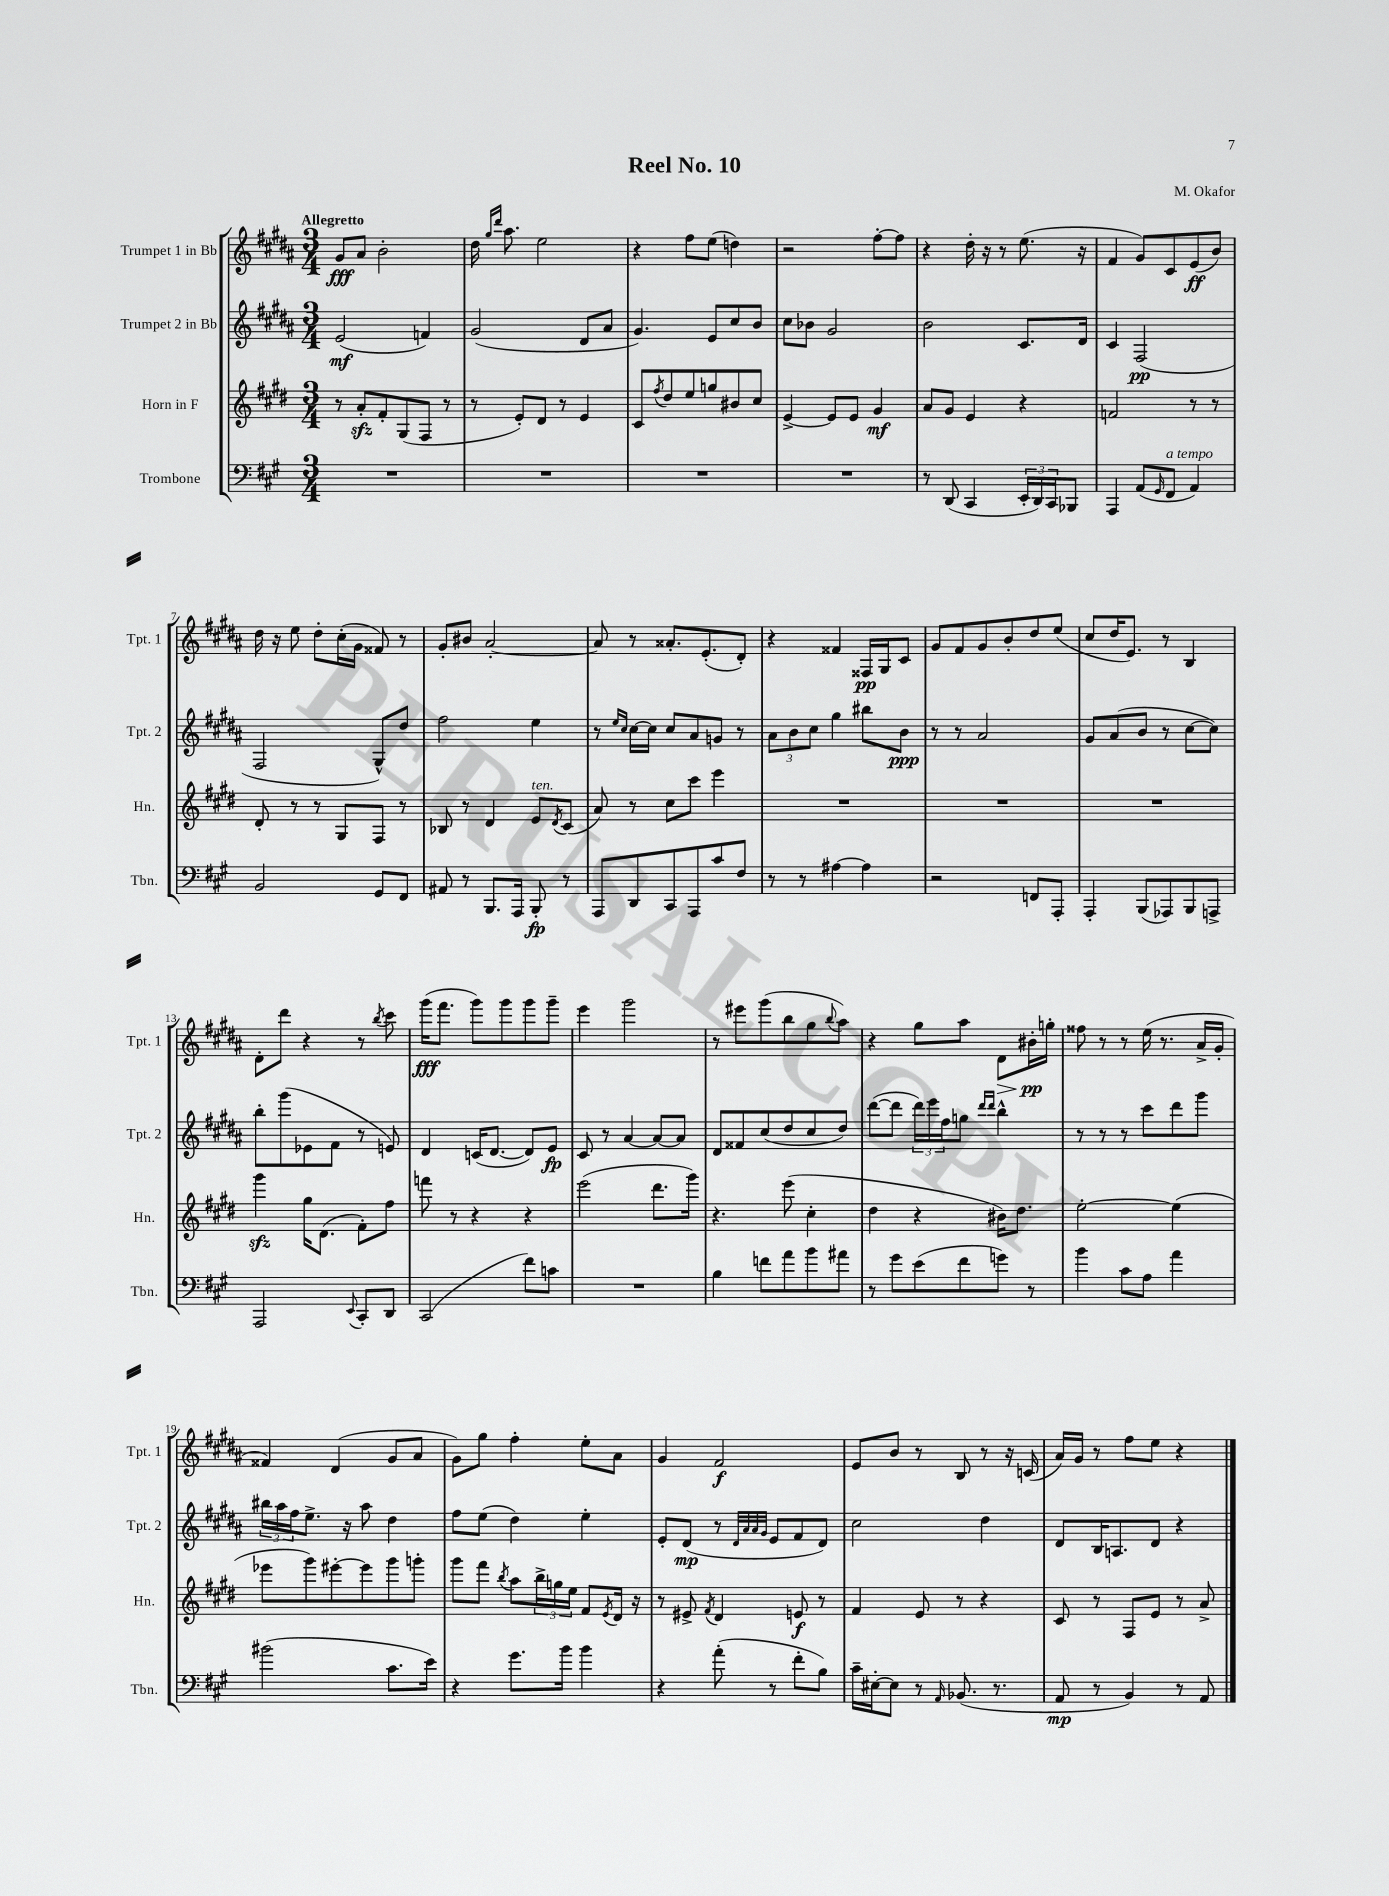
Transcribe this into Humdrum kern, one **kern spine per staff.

**kern	**dynam	**kern	**dynam	**kern	**dynam	**kern	**dynam
*part4	*part4	*part3	*part3	*part2	*part2	*part1	*part1
*staff4	*staff4	*staff3	*staff3	*staff2	*staff2	*staff1	*staff1
*I"Trombone	*	*I"Horn in F	*	*I"Trumpet 2 in Bb	*	*I"Trumpet 1 in Bb	*
*I'Tbn.	*	*I'Hn.	*	*I'Tpt. 2	*	*I'Tpt. 1	*
*clefF4	*	*clefG2	*	*clefG2	*	*clefG2	*
*k[f#c#g#]	*	*k[f#c#g#d#]	*	*k[f#c#g#d#a#]	*	*k[f#c#g#d#a#]	*
*M3/4	*	*M3/4	*	*M3/4	*	*M3/4	*
=1	=1	=1	=1	=1	=1	=1	=1
!	!	!	!	!	!	!LO:TX:a:B:t=Allegretto	!
2.r	.	8r	.	(2e/	mf	8g#/L	fff
.	.	8azz'/L	.	.	.	8a#/J	.
.	.	8f#'/	.	.	.	2b'\	.
.	.	(8G#/	.	.	.	.	.
.	.	8F#/J	.	4fn/)	.	.	.
.	.	8r	.	.	.	.	.
=2	=2	=2	=2	=2	=2	=2	=2
2.r	.	8r	.	(2g#/	.	16dd#\	.
.	.	.	.	.	.	16qqgg#/LL	.
.	.	.	.	.	.	16qqddd#/JJ	.
.	.	.	.	.	.	8.aa#\	.
.	.	8e'/L)	.	.	.	.	.
.	.	8d#/J	.	.	.	2ee\	.
.	.	8r	.	.	.	.	.
.	.	4e/	.	8d#/L	.	.	.
.	.	.	.	8a#/J	.	.	.
=3	=3	=3	=3	=3	=3	=3	=3
2.r	.	8c#/L	.	4.g#/)	.	4r	.
.	.	8qff#/	.	.	.	.	.
.	.	8dd#/	.	.	.	.	.
.	.	8ee/	.	.	.	8ff#\L	.
.	.	8ggn/	.	8e/L	.	(8ee\J	.
.	.	8b#X/	.	8cc#/	.	4ddn\)	.
.	.	8cc#/J	.	8b/J	.	.	.
=4	=4	=4	=4	=4	=4	=4	=4
2.r	.	[4e^/	.	8cc#\L	.	2r	.
.	.	.	.	8b-X\J	.	.	.
.	.	8e/L]	.	2g#/	.	.	.
.	.	8e/J	.	.	.	.	.
.	.	4g#/	mf	.	.	[8ff#'\L	.
.	.	.	.	.	.	8ff#\J]	.
=5	=5	=5	=5	=5	=5	=5	=5
8r	.	8a/L	.	2b\	.	4r	.
(8DD/	.	8g#/J	.	.	.	.	.
4CC#/	.	4e/	.	.	.	16dd#'\	.
.	.	.	.	.	.	16r	.
.	.	.	.	.	.	8r	.
24EE'/LL	.	4r	.	8.c#/L	.	(8.ee\	.
24DD/)	.	.	.	.	.	.	.
24CC#/J	.	.	.	.	.	.	.
8BBB-X/J	.	.	.	.	.	.	.
.	.	.	.	16d#/Jk	.	16r	.
=6	=6	=6	=6	=6	=6	=6	=6
4AAA/	.	2fn/	.	4c#/	.	4f#/	.
(8AA/L	.	.	.	(2F#/	pp	8g#/L)	.
16qqGG#/	.	.	.	.	.	.	.
!LO:TX:a:i:t=a tempo	!	!	!	!	!	!	!
8FF#/J	.	.	.	.	.	8c#/	.
4AA/)	.	8r	.	.	.	(8e/	ff
.	.	8r	.	.	.	8b/J)	.
!!LO:LB:g=z
=7	=7	=7	=7	=7	=7	=7	=7
2BB/	.	8d#'/	.	2F#/	.	16dd#\	.
.	.	.	.	.	.	16r	.
.	.	8r	.	.	.	8ee\	.
.	.	8r	.	.	.	8dd#'\L	.
.	.	8G#/L	.	.	.	(16cc#'\L	.
.	.	.	.	.	.	16g#\JJ	.
8GG#/L	.	8F#/J	.	8G#^^/L)	.	8f##X/)	.
8FF#/J	.	8r	.	8dd#/J	.	8r	.
=8	=8	=8	=8	=8	=8	=8	=8
8AA#X/	.	8B-X/	.	2ff#\	.	8g#'/L	.
8r	.	8r	.	.	.	8b#X/J	.
8.BBB/L	.	4d#/	.	.	.	[2a#'/	.
16AAA/Jk	.	.	.	.	.	.	.
!	!	!LO:TX:a:i:t=ten.	!	!	!	!	!
8BBB'/	fp	8e/L	.	4ee\	.	.	.
.	.	8qd#/	.	.	.	.	.
8r	.	(8c#/J	.	.	.	.	.
=9	=9	=9	=9	=9	=9	=9	=9
8AAA/L	.	8a/)	.	8r	.	8a#/]	.
.	.	.	.	16qqee/LL	.	.	.
.	.	.	.	16qqcc#/JJ	.	.	.
8DD/	.	8r	.	[16cc#\LL	.	8r	.
.	.	.	.	16cc#\JJ]	.	.	.
8CC#/	.	8cc#\L	.	8cc#/L	.	8.a##X'/L	.
8AAA/	.	8ccc#\J	.	8a#/	.	.	.
.	.	.	.	.	.	(8.e'/	.
8c#/	.	4eee\	.	8gn/J	.	.	.
8F#/J	.	.	.	8r	.	8d#'/J)	.
=10	=10	=10	=10	=10	=10	=10	=10
8r	.	2.r	.	12a#\L	.	4r	.
.	.	.	.	12b\	.	.	.
8r	.	.	.	.	.	.	.
.	.	.	.	12cc#\J	.	.	.
[4A#X\	.	.	.	4gg#\	.	4f##X/	.
4A#\]	.	.	.	8bb#X\L	.	16F##X/LL	pp
.	.	.	.	.	.	16G#/J	.
.	.	.	.	8b\J	ppp	8c#/J	.
=11	=11	=11	=11	=11	=11	=11	=11
2r	.	2.r	.	8r	.	8g#/L	.
.	.	.	.	8r	.	8f#/	.
.	.	.	.	2a#/	.	8g#/	.
.	.	.	.	.	.	8b'/	.
8FFn/L	.	.	.	.	.	8dd#/	.
8AAA'/J	.	.	.	.	.	(8ee/J	.
=12	=12	=12	=12	=12	=12	=12	=12
4AAA'/	.	2.r	.	8g#/L	.	8cc#/L	.
.	.	.	.	(8a#/	.	16dd#/K	.
.	.	.	.	.	.	8.e/J)	.
(8BBB/L	.	.	.	8b/J	.	.	.
8AAA-X/)	.	.	.	8r	.	8r	.
8BBB/	.	.	.	[8cc#\L	.	4B/	.
8AAAn^/J	.	.	.	8cc#\J])	.	.	.
!!LO:LB:g=z
=13	=13	=13	=13	=13	=13	=13	=13
2AAA/	.	4ggg#zz\	.	8bb'\L	.	8d#'\L	.
.	.	.	.	(8ggg#\	.	8ddd#\J	.
.	.	16gg#\KL	.	8e-X\	.	4r	.
.	.	(8.d#\J	.	.	.	.	.
.	.	.	.	8f#\J	.	.	.
8qqEE/	.	.	.	.	.	.	.
8CC#'/L	.	8f#'\L)	.	8r	.	8r	.
.	.	.	.	.	.	8qbb/	.
8DD/J	.	8ff#\J	.	8en/)	.	8ccc#\	.
=14	=14	=14	=14	=14	=14	=14	=14
(2CC#/	.	8fffn\	.	4d#/	.	(16ggg#\KL	fff
.	.	.	.	.	.	8.fff#\J	.
.	.	8r	.	.	.	.	.
.	.	4r	.	(16cn/KL	.	8ggg#\L)	.
.	.	.	.	[8.d#/J	.	.	.
.	.	.	.	.	.	8ggg#\	.
8f#\L)	.	4r	.	8d#/L])	.	8ggg#\	.
8cn\J	.	.	.	8e/J	fp	8ggg#~\J	.
=15	=15	=15	=15	=15	=15	=15	=15
2.r	.	(2eee\	.	8c#/	.	4eee\	.
.	.	.	.	8r	.	.	.
.	.	.	.	[4a#/	.	2ggg#\	.
.	.	8.ddd#\L	.	8a#/L_	.	.	.
.	.	.	.	8a#/J]	.	.	.
.	.	16ggg#\Jk)	.	.	.	.	.
=16	=16	=16	=16	=16	=16	=16	=16
4B\	.	4.r	.	8d#/L	.	8r	.
.	.	.	.	8f##X/	.	8eee#X\L	.
8fn\L	.	.	.	(8cc#/	.	(8ggg#\	.
8a\	.	(8eee\	.	8dd#/	.	8bb\	.
8b\	.	4cc#'\	.	8cc#/	.	8gg#\	.
.	.	.	.	.	.	8qqbb/	.
8a#X\J	.	.	.	8dd#/J)	.	8aa#\J)	.
=17	=17	=17	=17	=17	=17	=17	=17
8r	.	4dd#\	.	([8ddd#\L	.	4r	.
8g#\L	.	.	.	8ddd#\J]	.	.	.
(8e\	.	4r	.	24ddd#\LL)	.	8gg#\L	.
.	.	.	.	24eee\	.	.	.
.	.	.	.	24ff#\J	.	.	.
8f#\	.	.	.	8ggn\J	.	8aa#\J	.
.	.	.	.	16qqddd#/LL	.	.	.
.	.	.	.	16qqddd#/JJ	.	.	.
!	!	!	!	!	!	!	!LO:HP:b
8gn\J)	.	16b#X\KL)	.	4bb^^\	.	8d#\L	>
.	.	8.dd#\J	.	.	.	.	.
8r	.	.	.	.	.	16b#X'\L	pp
.	.	.	.	.	.	16ggn'\JJ	]
=18	=18	=18	=18	=18	=18	=18	=18
4b\	.	[2ee'\	.	8r	.	8ff##X\	.
.	.	.	.	8r	.	8r	.
8c#\L	.	.	.	8r	.	8r	.
8A\J	.	.	.	8ccc#\L	.	(16ee\	.
.	.	.	.	.	.	8.r	.
4a\	.	(4ee\]	.	8ddd#\	.	.	.
.	.	.	.	8ggg#\J	.	16a#^/LL	.
.	.	.	.	.	.	16g#'/JJ	.
!!LO:LB:g=z
=19	=19	=19	=19	=19	=19	=19	=19
(2b#X\	.	8eee-X\L	.	24bb#X\LL	.	4f##X/)	.
.	.	.	.	24aa#\	.	.	.
.	.	.	.	24ff#\J	.	.	.
.	.	8ggg#\)	.	8.ee^\J	.	.	.
.	.	[8eee#X'\	.	.	.	(4d#/	.
.	.	.	.	16r	.	.	.
.	.	8eee#\]	.	8aa#\	.	.	.
8.c#\L	.	8ggg#\	.	4dd#\	.	8g#/L	.
.	.	8gggn'\J	.	.	.	8a#/J	.
16e\Jk)	.	.	.	.	.	.	.
=20	=20	=20	=20	=20	=20	=20	=20
4r	.	8ggg#\L	.	8ff#\L	.	8g#\L)	.
.	.	8fff#\J	.	(8ee\J	.	8gg#\J	.
.	.	8qbb/	.	.	.	.	.
8.g#\L	.	8aa\L	.	4dd#\)	.	4ff#'\	.
.	.	24bb^\L	.	.	.	.	.
.	.	24ggn\	.	.	.	.	.
16b\Jk	.	.	.	.	.	.	.
.	.	24ee\JJ	.	.	.	.	.
4b\	.	8f#/L	.	4ee'\	.	8ee'\L	.
.	.	8qe/	.	.	.	.	.
.	.	16d#/Jk	.	.	.	8a#\J	.
.	.	16r	.	.	.	.	.
=21	=21	=21	=21	=21	=21	=21	=21
4r	.	8r	.	8e'/L	.	4g#/	.
.	.	8e#X^/	.	(8d#/J	mp	.	.
.	.	8qf#/	.	.	.	.	.
(8a'\	.	4d#/	.	8r	.	2f#/	f
.	.	.	.	32qqd#/LLL	.	.	.
.	.	.	.	32qqa#/	.	.	.
.	.	.	.	32qqa#/	.	.	.
.	.	.	.	32qqg#/JJJ	.	.	.
8r	.	.	.	8e/L	.	.	.
8f#'\L	.	8en/	f	8f#/	.	.	.
8B\J)	.	8r	.	8d#/J)	.	.	.
=22	=22	=22	=22	=22	=22	=22	=22
16c#~\LL	.	4f#/	.	2cc#\	.	8e/L	.
[16E#X'\J	.	.	.	.	.	.	.
8E#\J]	.	.	.	.	.	8b/J	.
8r	.	8e/	.	.	.	8r	.
16qqAA/	.	.	.	.	.	.	.
(8.BB-X/	.	8r	.	.	.	8B/	.
.	.	4r	.	4dd#\	.	8r	.
8.r	.	.	.	.	.	.	.
.	.	.	.	.	.	16r	.
.	.	.	.	.	.	(16cn/	.
=23	=23	=23	=23	=23	=23	=23	=23
8AA/	mp	8c#/	.	8d#/L	.	16a#/LL)	.
.	.	.	.	.	.	16g#/JJ	.
8r	.	8r	.	16B/K	.	8r	.
.	.	.	.	8.An/	.	.	.
4BB/)	.	8F#/L	.	.	.	8ff#\L	.
.	.	8e/J	.	8d#/J	.	8ee\J	.
8r	.	8r	.	4r	.	4r	.
8AA/	.	8a^/	.	.	.	.	.
==	==	==	==	==	==	==	==
*-	*-	*-	*-	*-	*-	*-	*-
